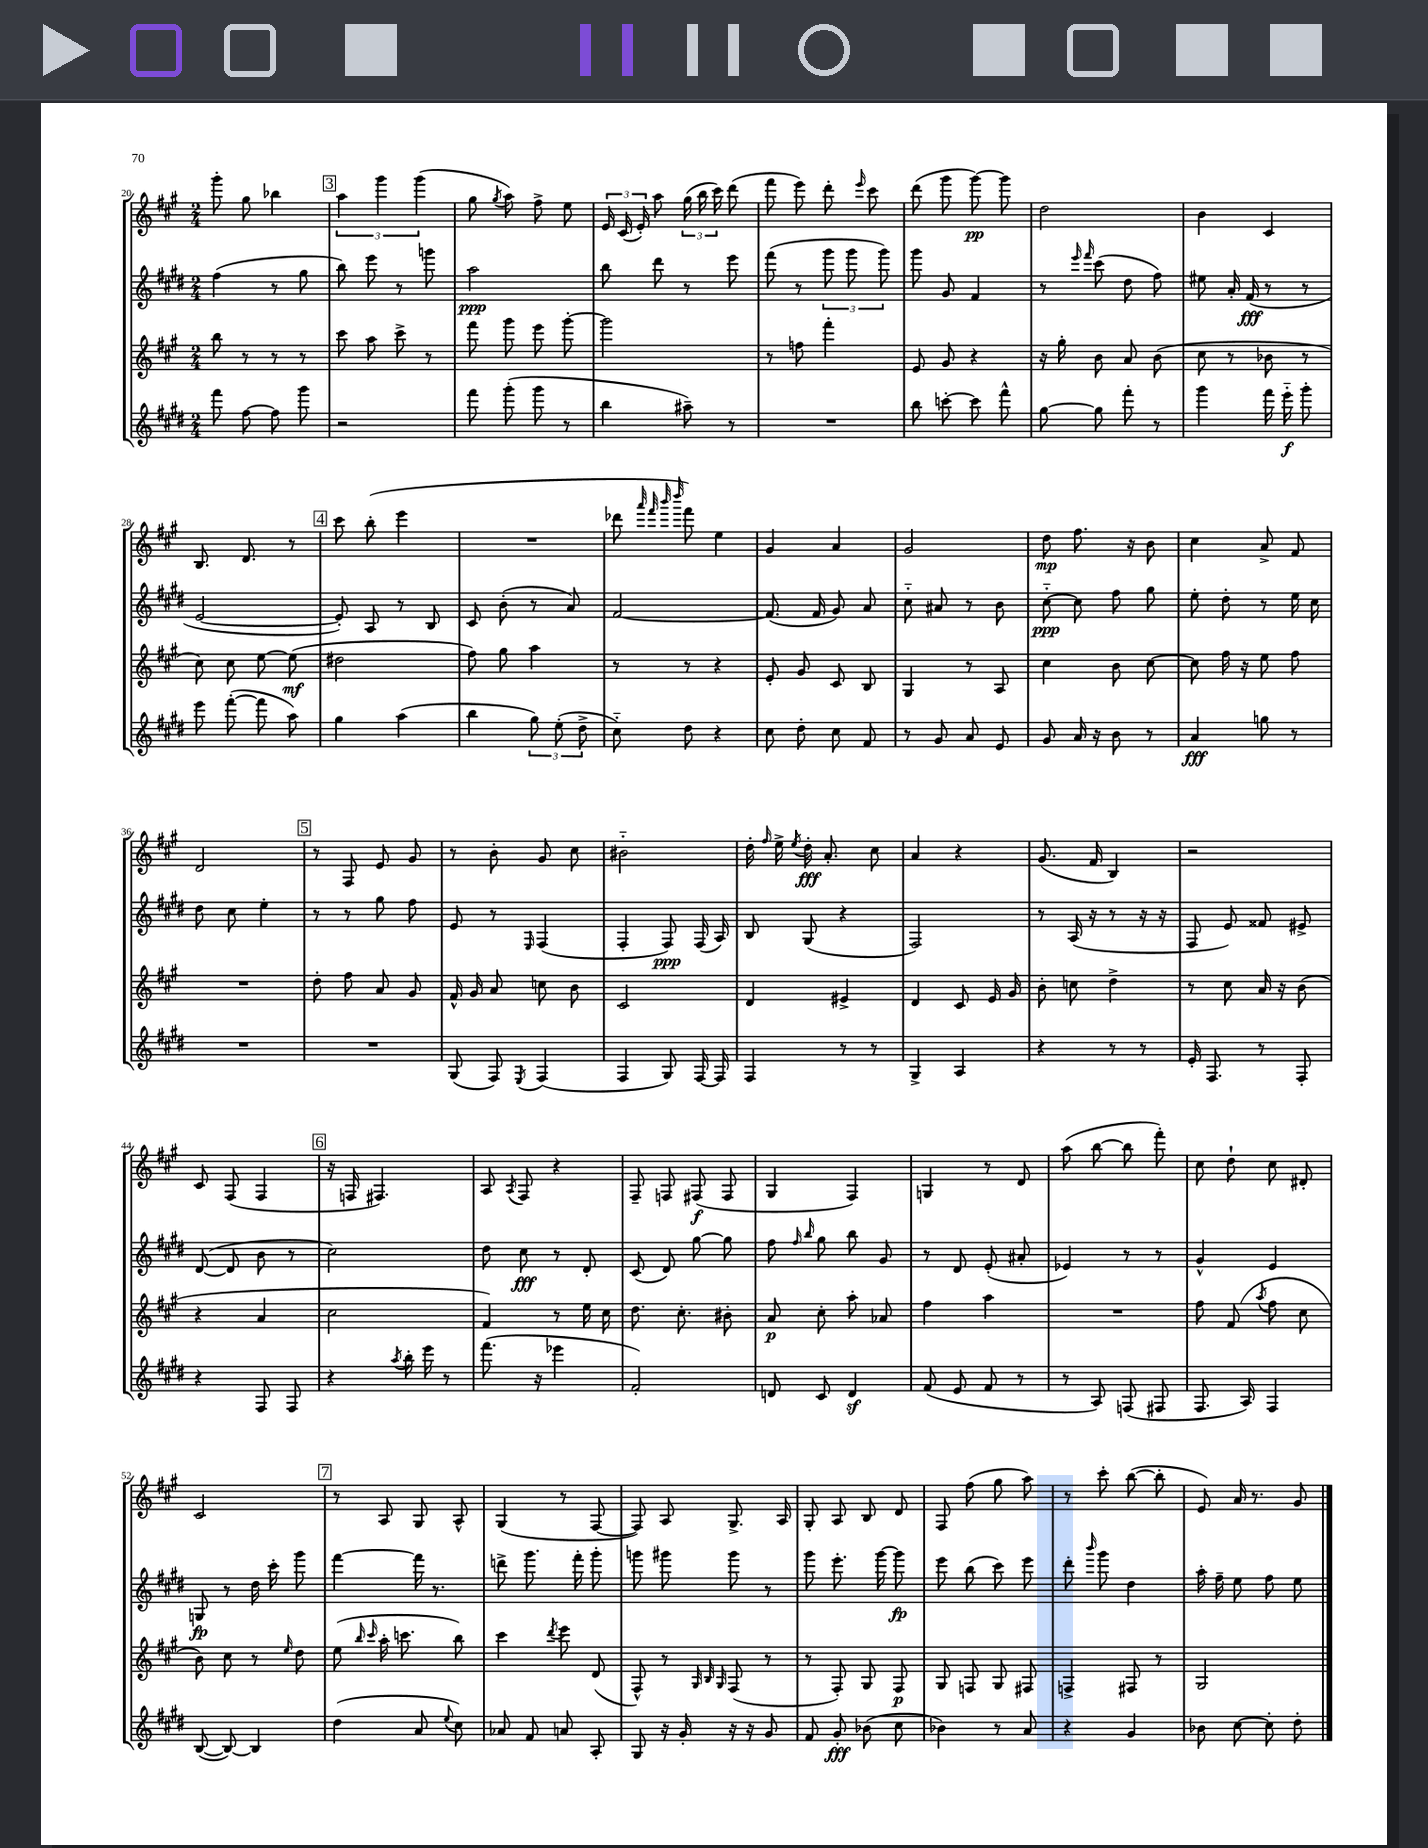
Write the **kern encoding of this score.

**kern	**dynam	**kern	**dynam	**kern	**dynam	**kern	**dynam
*part4	*part4	*part3	*part3	*part2	*part2	*part1	*part1
*staff4	*staff4	*staff3	*staff3	*staff2	*staff2	*staff1	*staff1
*clefG2	*	*clefG2	*	*clefG2	*	*clefG2	*
*k[f#c#g#d#]	*	*k[f#c#g#]	*	*k[f#c#g#d#]	*	*k[f#c#g#]	*
*M2/4	*	*M2/4	*	*M2/4	*	*M2/4	*
=20	=20	=20	=20	=20	=20	=20	=20
8fff#\	.	8bb\	.	(4ff#\	.	8ggg#'\	.
[8ff#\	.	8r	.	.	.	8gg#\	.
8ff#\]	.	8r	.	8r	.	4bb-X\	.
8ggg#\	.	8r	.	8gg#\	.	.	.
!!LO:REH:place=s1:t=3
=21	=21	=21	=21	=21	=21	=21	=21
2r	.	8ccc#\	.	8bb\)	.	6aa\	.
.	.	8aa\	.	8eee\	.	.	.
.	.	.	.	.	.	6ggg#\	.
.	.	8ccc#^\	.	8r	.	.	.
.	.	.	.	.	.	(6ggg#\	.
.	.	8r	.	8gggn\	.	.	.
=22	=22	=22	=22	=22	=22	=22	=22
8fff#\	.	8fff#\	.	2aa\	ppp	8gg#\	.
.	.	.	.	.	.	8qgg#/	.
(8ggg#'\	.	8ggg#\	.	.	.	8aa\)	.
8ggg#\	.	8eee\	.	.	.	8ff#^\	.
8r	.	[8ggg#'\	.	.	.	8ee\	.
=23	=23	=23	=23	=23	=23	=23	=23
4bb\	.	2ggg#\]	.	8bb\	.	24e/	.
.	.	.	.	.	.	(24c#/	.
.	.	.	.	.	.	24e'/)	.
.	.	.	.	8ddd#\	.	8aa\	.
8aa#X~\)	.	.	.	8r	.	(24gg#\	.
.	.	.	.	.	.	24bb\	.
.	.	.	.	.	.	24ccc#\)	.
8r	.	.	.	8eee\	.	(8ddd\	.
=24	=24	=24	=24	=24	=24	=24	=24
2r	.	8r	.	(8fff#\	.	8fff#\	.
.	.	8ffn\	.	8r	.	8eee\)	.
.	.	4fff#'\	.	12ggg#\	.	8ddd'\	.
.	.	.	.	12ggg#\	.	.	.
.	.	.	.	.	.	16qqeee/	.
.	.	.	.	.	.	8ccc#\	.
.	.	.	.	12ggg#\)	.	.	.
=25	=25	=25	=25	=25	=25	=25	=25
8bb\	.	8e/	.	8ggg#\	.	(8ddd\	.
[8cccn'\	.	8g#/	.	8g#/	.	8ggg#\	.
8ccc\]	.	4r	.	4f#/	.	[8ggg#\)	pp
8fff#^^\	.	.	.	.	.	8ggg#\]	.
=26	=26	=26	=26	=26	=26	=26	=26
[8gg#\	.	16r	.	8r	.	2dd\	.
.	.	16gg#'\	.	.	.	.	.
.	.	.	.	16qqeee/	.	.	.
.	.	.	.	16qqfff#/	.	.	.
8gg#\]	.	8b\	.	(8ccc#\	.	.	.
8fff#'\	.	8a/	.	8dd#\	.	.	.
8r	.	(8b\	.	8ff#\)	.	.	.
=27	=27	=27	=27	=27	=27	=27	=27
4ggg#\	.	8cc#\	.	8ee#X\	.	4b\	.
.	.	8r	.	16a'/	.	.	.
.	.	.	.	(16f#/	fff	.	.
16fff#\	.	8b-X\	.	8r	.	4c#/	.
16eee\	f	.	.	.	.	.	.
8ggg#'\	.	8r	.	8r	.	.	.
!!LO:LB:g=z
=28	=28	=28	=28	=28	=28	=28	=28
8eee\	.	8cc#\)	.	[2e/	.	8.B/	.
([8fff#'\	.	8cc#\	.	.	.	.	.
.	.	.	.	.	.	8.d/	.
8fff#\]	.	[8ee\	.	.	.	.	.
8aa\)	.	(8ee\]	mf	.	.	8r	.
!!LO:REH:place=s1:t=4
=29	=29	=29	=29	=29	=29	=29	=29
4gg#\	.	2dd#X\	.	8e'/])	.	8ccc#\	.
.	.	.	.	8A/	.	(8bb'\	.
(4aa\	.	.	.	8r	.	4eee\	.
.	.	.	.	8B/	.	.	.
=30	=30	=30	=30	=30	=30	=30	=30
4bb\	.	8ff#\)	.	8c#/	.	2r	.
.	.	8gg#\	.	(8b'\	.	.	.
12gg#\)	.	4aa\	.	8r	.	.	.
(12ee'\	.	.	.	.	.	.	.
.	.	.	.	8a/)	.	.	.
12dd#^\	.	.	.	.	.	.	.
=31	=31	=31	=31	=31	=31	=31	=31
8cc#\)	.	8r	.	[2f#/	.	8ddd-X\	.
.	.	.	.	.	.	32qqaaa/	.
.	.	.	.	.	.	32qqfff#/	.
.	.	.	.	.	.	32qqbbb/	.
.	.	.	.	.	.	32qqdddd/	.
8dd#\	.	8r	.	.	.	8fff#\)	.
4r	.	4r	.	.	.	4ee\	.
=32	=32	=32	=32	=32	=32	=32	=32
8cc#\	.	8e'/	.	(8.f#/]	.	4g#/	.
8dd#'\	.	8g#/	.	.	.	.	.
.	.	.	.	16f#/	.	.	.
8cc#\	.	8c#/	.	8g#/)	.	4a/	.
8f#/	.	8B/	.	8a/	.	.	.
=33	=33	=33	=33	=33	=33	=33	=33
8r	.	4G#/	.	8cc#\	.	2g#/	.
8g#/	.	.	.	8a#X/	.	.	.
8a/	.	8r	.	8r	.	.	.
8e/	.	8A/	.	8b\	.	.	.
=34	=34	=34	=34	=34	=34	=34	=34
8g#/	.	4cc#\	.	[8cc#\	ppp	8dd\	mp
16a/	.	.	.	8cc#\]	.	8.ff#\	.
16r	.	.	.	.	.	.	.
8b\	.	8b\	.	8ff#\	.	.	.
.	.	.	.	.	.	16r	.
8r	.	[8cc#\	.	8gg#\	.	8b\	.
=35	=35	=35	=35	=35	=35	=35	=35
4a/	fff	8cc#\]	.	8ee'\	.	4cc#\	.
.	.	16ff#\	.	8dd#'\	.	.	.
.	.	16r	.	.	.	.	.
8ggn\	.	8ee\	.	8r	.	8a^/	.
8r	.	8ff#\	.	16ee\	.	8f#/	.
.	.	.	.	16cc#\	.	.	.
!!LO:LB:g=z
=36	=36	=36	=36	=36	=36	=36	=36
2r	.	2r	.	8dd#\	.	2d/	.
.	.	.	.	8cc#\	.	.	.
.	.	.	.	4ee'\	.	.	.
!!LO:REH:place=s1:t=5
=37	=37	=37	=37	=37	=37	=37	=37
2r	.	8dd'\	.	8r	.	8r	.
.	.	8ff#\	.	8r	.	8F#/	.
.	.	8a/	.	8gg#\	.	8e/	.
.	.	8g#/	.	8ff#\	.	8g#/	.
=38	=38	=38	=38	=38	=38	=38	=38
(8G#/	.	16f#^^/	.	8e/	.	8r	.
.	.	16g#/	.	.	.	.	.
8F#/)	.	8a/	.	8r	.	8b'\	.
8qE/	.	.	.	16qqE/	.	.	.
(4F#/	.	8ccn\	.	(4F#/	.	8g#/	.
.	.	8b\	.	.	.	8cc#\	.
=39	=39	=39	=39	=39	=39	=39	=39
4F#/	.	2c#/	.	4F#'/	.	2b#X\	.
8G#/)	.	.	.	8F#/)	ppp	.	.
[16F#/	.	.	.	(16F#/	.	.	.
16F#/]	.	.	.	16A/)	.	.	.
=40	=40	=40	=40	=40	=40	=40	=40
4F#/	.	4d/	.	8B/	.	16dd'\	.
.	.	.	.	.	.	16qqff#/	.
.	.	.	.	.	.	16ee^\	.
.	.	.	.	.	.	8qee/	.
.	.	.	.	(8G#/	.	16dd'\	fff
.	.	.	.	.	.	8.a'/	.
8r	.	4e#X^/	.	4r	.	.	.
8r	.	.	.	.	.	8cc#\	.
=41	=41	=41	=41	=41	=41	=41	=41
4G#^/	.	4d/	.	2F#/)	.	4a/	.
4A/	.	8c#/	.	.	.	4r	.
.	.	16e/	.	.	.	.	.
.	.	16g#/	.	.	.	.	.
=42	=42	=42	=42	=42	=42	=42	=42
4r	.	8b'\	.	8r	.	(8.g#/	.
.	.	8ccn\	.	(16A/	.	.	.
.	.	.	.	16r	.	16f#/	.
8r	.	4dd^\	.	8r	.	4B/)	.
8r	.	.	.	16r	.	.	.
.	.	.	.	16r	.	.	.
=43	=43	=43	=43	=43	=43	=43	=43
16e'/	.	8r	.	8F#/	.	2r	.
8.F#/	.	.	.	.	.	.	.
.	.	8cc#\	.	8e/)	.	.	.
8r	.	16a/	.	8f##X/	.	.	.
.	.	16r	.	.	.	.	.
8F#'/	.	(8b\	.	8e#X^/	.	.	.
!!LO:LB:g=z
=44	=44	=44	=44	=44	=44	=44	=44
4r	.	4r	.	([8d#/	.	8c#/	.
.	.	.	.	8d#/]	.	(8F#/	.
8F#/	.	4a/	.	8b\	.	4F#/	.
8F#/	.	.	.	8r	.	.	.
!!LO:REH:place=s1:t=6
=45	=45	=45	=45	=45	=45	=45	=45
4r	.	2cc#\	.	2cc#\)	.	16r	.
.	.	.	.	.	.	16Fn/	.
.	.	.	.	.	.	4.F#X/)	.
8qaa/	.	.	.	.	.	.	.
16bb'\	.	.	.	.	.	.	.
16eee\	.	.	.	.	.	.	.
8r	.	.	.	.	.	.	.
=46	=46	=46	=46	=46	=46	=46	=46
(8.fff#\	.	4f#/)	.	8dd#\	.	8A/	.
.	.	.	.	.	.	8qA/	.
.	.	.	.	8cc#\	fff	8F#/	.
16r	.	.	.	.	.	.	.
4eee-X\	.	8r	.	8r	.	4r	.
.	.	16ee\	.	8d#'/	.	.	.
.	.	16cc#\	.	.	.	.	.
=47	=47	=47	=47	=47	=47	=47	=47
2f#'/)	.	8.dd\	.	(8c#/	.	8F#~/	.
.	.	.	.	8d#/)	.	8Fn/	.
.	.	8.cc#'\	.	.	.	.	.
.	.	.	.	[8gg#\	.	(8F#X/	f
.	.	8b#X'\	.	8gg#\]	.	8F#/	.
=48	=48	=48	=48	=48	=48	=48	=48
8dn/	.	8a/	p	8ff#\	.	4G#/	.
.	.	.	.	16qqff#/	.	.	.
.	.	.	.	16qqbb/	.	.	.
8c#/	.	8cc#'\	.	8gg#\	.	.	.
4dz/	.	8aa'\	.	8bb\	.	4F#/)	.
.	.	8a-X/	.	8g#/	.	.	.
=49	=49	=49	=49	=49	=49	=49	=49
(8f#/	.	4ff#\	.	8r	.	4Gn/	.
8e/	.	.	.	8d#/	.	.	.
8f#/	.	4aa\	.	(8e'/	.	8r	.
8r	.	.	.	8a#X'/	.	8d/	.
=50	=50	=50	=50	=50	=50	=50	=50
8r	.	2r	.	4e-X/)	.	(8aa\	.
8A/)	.	.	.	.	.	[8bb\	.
(8Fn/	.	.	.	8r	.	8bb\]	.
8F#X/	.	.	.	8r	.	8fff#'\)	.
=51	=51	=51	=51	=51	=51	=51	=51
8.F#/	.	8ff#\	.	4g#^^/	.	8cc#\	.
.	.	(8f#/	.	.	.	8dd`\	.
16A/)	.	.	.	.	.	.	.
.	.	8qaa/	.	.	.	.	.
4F#/	.	8ff#\	.	4e/	.	8cc#\	.
.	.	8cc#\	.	.	.	8d#X'/	.
!!LO:LB:g=z
=52	=52	=52	=52	=52	=52	=52	=52
([8B/	.	8b\)	.	8Gn/	fp	2c#/	.
8B/_)	.	8cc#\	.	8r	.	.	.
4B/]	.	8r	.	16dd#\	.	.	.
.	.	.	.	16ccc#'\	.	.	.
.	.	16qqee/	.	.	.	.	.
.	.	8dd\	.	8ggg#\	.	.	.
!!LO:REH:place=s1:t=7
=53	=53	=53	=53	=53	=53	=53	=53
(4dd#\	.	(8ee\	.	[4fff#\	.	8r	.
.	.	16qqbb/	.	.	.	.	.
.	.	16qqccc#/	.	.	.	.	.
.	.	16aa'\	.	.	.	8A/	.
.	.	8.cccn\	.	.	.	.	.
8a/	.	.	.	16fff#\]	.	8G#/	.
.	.	.	.	8.r	.	.	.
8qqee/	.	.	.	.	.	.	.
8cc#\)	.	8bb\)	.	.	.	8A^^/	.
=54	=54	=54	=54	=54	=54	=54	=54
8a-X/	.	4ccc#\	.	8dddn^\	.	(4G#/	.
8f#/	.	.	.	8.ggg#\	.	.	.
.	.	8qddd/	.	.	.	.	.
8an/	.	8eee\	.	.	.	8r	.
.	.	.	.	16fff#'\	.	.	.
8A'/	.	(8d/	.	8ggg#'\	.	[8F#/	.
=55	=55	=55	=55	=55	=55	=55	=55
8G#/	.	8F#^^/)	.	8gggn\	.	8F#/])	.
16r	.	8r	.	8ggg#X\	.	8A/	.
16g#'/	.	.	.	.	.	.	.
.	.	32qqG#/	.	.	.	.	.
.	.	32qqB/	.	.	.	.	.
.	.	32qqG#/	.	.	.	.	.
16r	.	(8F#/	.	8ggg#\	.	8.G#^/	.
16r	.	.	.	.	.	.	.
8g#/	.	8r	.	8r	.	.	.
.	.	.	.	.	.	16A/	.
=56	=56	=56	=56	=56	=56	=56	=56
8f#/	.	8r	.	8ggg#\	.	8G#'/	.
8g#'/	fff	8F#'/)	.	8.eee'\	.	8A/	.
(8b-X\	.	8G#/	.	.	.	8B/	.
.	.	.	.	[16ggg#\	.	.	.
8cc#\	.	8F#/	p	8ggg#\]	fp	8d/	.
=57	=57	=57	=57	=57	=57	=57	=57
4b-X\)	.	8G#/	.	8eee\	.	8F#/	.
.	.	8Fn/	.	(8bb\	.	(8ff#\	.
8r	.	8G#/	.	8ccc#\)	.	8gg#\	.
8a/	.	8F#X/	.	8eee\	.	8aa\)	.
=58	=58	=58	=58	=58	=58	=58	=58
4r	.	4Fn^/	.	8ddd#'\	.	8r	.
.	.	.	.	16qqbbb/	.	.	.
.	.	.	.	8ggg#\	.	8ccc#'\	.
4g#/	.	8F#X/	.	4dd#\	.	([8bb\	.
.	.	8r	.	.	.	8bb'\]	.
=59	=59	=59	=59	=59	=59	=59	=59
8b-X\	.	2G#/	.	16aa'\	.	8e/)	.
.	.	.	.	16ff#~\	.	.	.
[8cc#\	.	.	.	8ee\	.	16a/	.
.	.	.	.	.	.	8.r	.
8cc#'\]	.	.	.	8ff#\	.	.	.
8dd#'\	.	.	.	8ee\	.	8g#/	.
==	==	==	==	==	==	==	==
*-	*-	*-	*-	*-	*-	*-	*-
